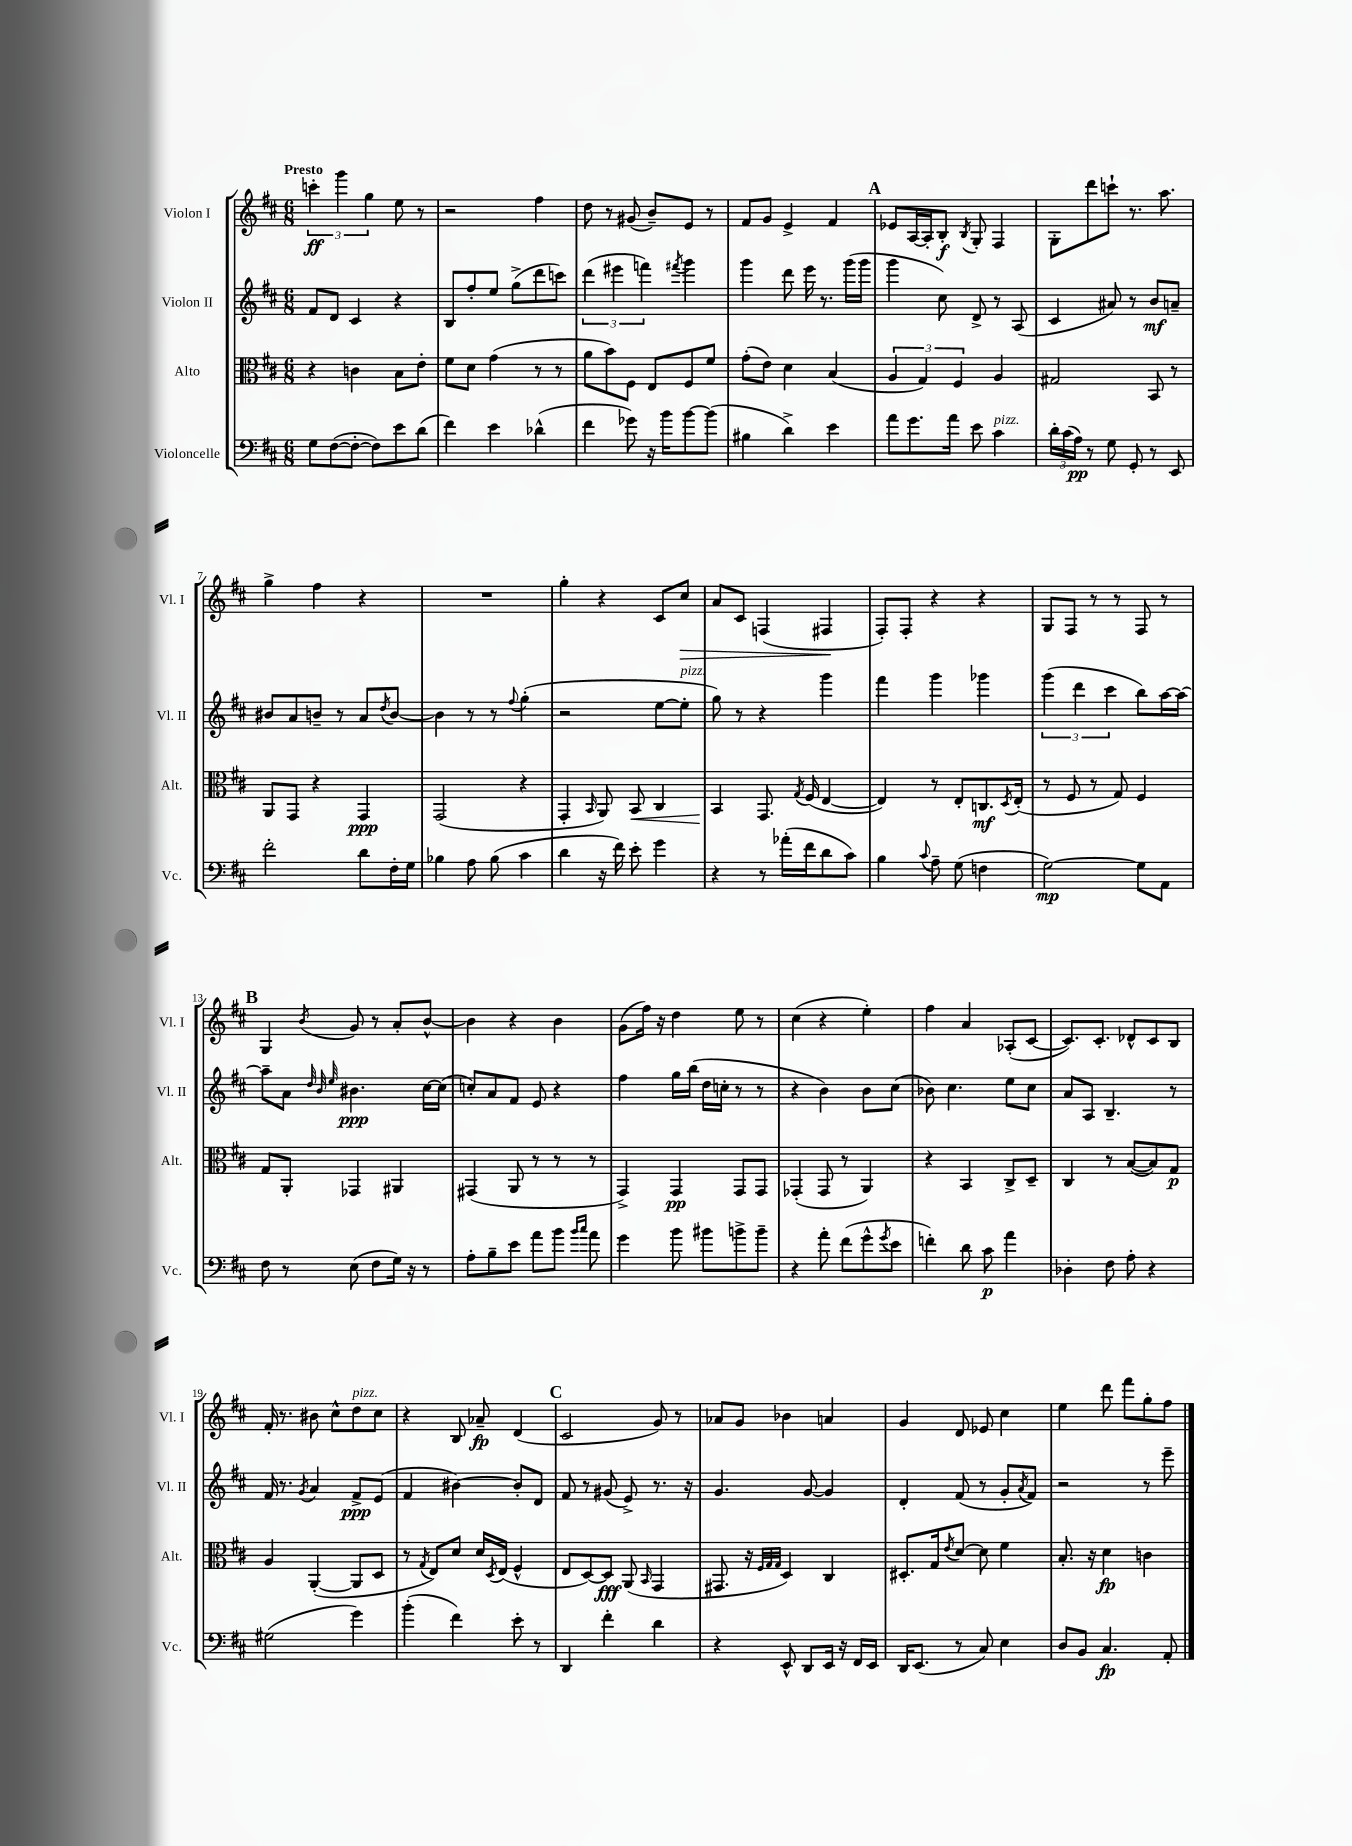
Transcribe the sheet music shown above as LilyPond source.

<<
\new StaffGroup <<
\new Staff = "s0" \with { instrumentName = "Violon I" shortInstrumentName = "Vl. I" } {
    \clef treble \key d \major \numericTimeSignature \time 6/8 \tempo "Presto"
    \tuplet 3/2 { c'''4-.\ff g'''4 g''4 } e''8 r8 |
    r2 fis''4 |
    d''8 r8 gis'8( b'8--) e'8 r8 |
    fis'8 g'8 e'4-> fis'4 |
    \mark \markup { \bold "A" } ees'8 a16~ a16-. b8-.\f \acciaccatura { b8 } g8-. fis4 |
    g8-. d'''8 c'''8-! r8. a''8. |
    g''4-> fis''4 r4 |
    R2. |
    g''4-. r4 cis'8 cis''8\> |
    a'8 cis'8 f4( fis4\! |
    fis8-.) fis8-. r4 r4 |
    g8 fis8 r8 r8 fis8 r8 |
    \mark \markup { \bold "B" } g4 \acciaccatura { b'8 } g'8 r8 a'8-. b'8~-^ |
    b'4 r4 b'4 |
    g'8( fis''16) r16 d''4 e''8 r8 |
    cis''4( r4 e''4-.) |
    fis''4 a'4 aes8-.( cis'8~ |
    cis'8.) cis'8.-. des'8-^ cis'8 b8 |
    fis'16-. r8. bis'8 cis''8-^ d''8^\markup { \italic "pizz." } cis''8 |
    r4 b8 aes'8--\fp d'4( |
    \mark \markup { \bold "C" } cis'2 g'8) r8 |
    aes'8 g'8 bes'4 a'4 |
    g'4 d'8 ees'8 cis''4 |
    e''4 d'''8 fis'''8 g''8-. fis''8 \bar "|." |
}
\new Staff = "s1" \with { instrumentName = "Violon II" shortInstrumentName = "Vl. II" } {
    \clef treble \key d \major \numericTimeSignature \time 6/8
    fis'8 d'8 cis'4 r4 |
    b8 fis''8-. e''8 g''8->( d'''8 c'''8) |
    \tuplet 3/2 { d'''4( eis'''4 f'''4) } \acciaccatura { fis'''8 } g'''4 |
    g'''4 d'''8 e'''16 r8. g'''16( g'''16 |
    \mark \markup { \bold "A" } g'''4 cis''8) d'8-> r8 a8( |
    cis'4 ais'8) r8 b'8\mf a'8-- |
    bis'8 a'8 b'8-- r8 a'8 \acciaccatura { d''8 } b'8~ |
    b'4 r8 r8 \appoggiatura { fis''8 } g''4-.( |
    r2 e''8~ e''8-.^\markup { \italic "pizz." } |
    g''8) r8 r4 g'''4 |
    fis'''4 g'''4 ges'''4 |
    \tuplet 3/2 { g'''4( d'''4 cis'''4 } b''8) a''16~ a''16~ |
    \mark \markup { \bold "B" } a''8-- a'8 \grace { d''32 b'32 e''32 } bis'4.\ppp cis''16~ cis''16( |
    c''8-.) a'8 fis'8 e'8 r4 |
    fis''4 g''16 b''16( d''16 c''16-. r8 r8 |
    r4 b'4) b'8 cis''8( |
    bes'8) cis''4. e''8 cis''8 |
    a'8 a8 b4.-- r8 |
    fis'16 r8. \acciaccatura { g'8 } a'4 fis'8->\ppp e'8( |
    fis'4 bis'4~) bis'8-. d'8 |
    \mark \markup { \bold "C" } fis'8 r8 gis'8( e'8->) r8. r16 |
    g'4. g'8~ g'4 |
    d'4-. fis'8( r8 g'8-. \acciaccatura { a'8 } fis'8) |
    r2 r8 e'''8-- \bar "|." |
}
\new Staff = "s2" \with { instrumentName = "Alto" shortInstrumentName = "Alt." } {
    \clef alto \key d \major \numericTimeSignature \time 6/8
    r4 c'4 b8 e'8-. |
    fis'8 d'8 g'4( r8 r8 |
    a'8 b'8) fis8 e8 fis8 fis'8 |
    g'8-.( e'8) d'4 b4( |
    \mark \markup { \bold "A" } \tuplet 3/2 { a4 g4) fis4 } a4 |
    gis2 b,8 r8 |
    a,8 g,8 r4 g,4\ppp |
    g,2( r4 |
    g,4-. \grace { b,16 } a,8) b,8\< cis4 |
    b,4\! g,8. \acciaccatura { g8 } fis16( e4~ |
    e4) r8 e8-. c8.\mf \acciaccatura { d8 } e16-.( |
    r8 fis8 r8 g8) fis4 |
    \mark \markup { \bold "B" } g8 a,8-. ges,4 ais,4 |
    gis,4( a,8 r8 r8 r8 |
    g,4->) g,4\pp g,8 g,8 |
    ges,4-.( ges,8 r8 a,4) |
    r4 b,4 cis8-> d8-- |
    cis4 r8 b8~( b8) g8\p |
    a4 a,4~-.( a,8 d8 |
    r8 \acciaccatura { g8 } e8) d'8 d'16 \acciaccatura { d8 } e16( fis4-^ |
    \mark \markup { \bold "C" } e8 d8~) d8\fff a,8( \grace { b,16 } g,4 |
    gis,8. r16 \grace { fis32 g32 g32 } d4) cis4 |
    dis8.-. g16 \acciaccatura { e'8 } d'8~ d'8 fis'4 |
    b8.-. r16 d'4\fp c'4 \bar "|." |
}
\new Staff = "s3" \with { instrumentName = "Violoncelle" shortInstrumentName = "Vc." } {
    \clef bass \key d \major \numericTimeSignature \time 6/8
    g8 fis8~( fis8~-. fis8) e'8 d'8( |
    fis'4) e'4 des'4-^( |
    fis'4 ges'8) r16 b'16 b'8~ b'8( |
    bis4 d'4->) e'4 |
    \mark \markup { \bold "A" } a'8 g'8. a'16 e'8 cis'4^\markup { \italic "pizz." } |
    \tuplet 3/2 { d'16-. cis'16( a16\pp) } r8 g8 g,8-. r8 e,8 |
    fis'2-. d'8 fis16-. g16 |
    bes4 a8 bes8( cis'4 |
    d'4 r16 fis'16) e'8-. g'4 |
    r4 r8 aes'16-.( fis'16 d'8 cis'8) |
    b4 \appoggiatura { cis'8 } a8-- g8( f4 |
    g2~\mp) g8 a,8 |
    \mark \markup { \bold "B" } fis8 r8 e8( fis8 g16) r16 r8 |
    a8-. b8-- e'8 a'8 b'8 \grace { b'16 cis''16 } a'8 |
    g'4 b'8 bis'8 b'8-> b'8-- |
    r4 a'8-. fis'8( g'8-^ \acciaccatura { g'8 } e'8 |
    f'4-.) d'8 cis'8\p a'4 |
    des4-. fis8 a8-. r4 |
    gis2( g'4) |
    b'4-.( fis'4) e'8-. r8 |
    \mark \markup { \bold "C" } d,4 fis'4-. d'4 |
    r4 e,8-^ d,8 e,16 r16 fis,16 e,16 |
    d,16 e,8.( r8 cis8) e4 |
    d8 b,8 cis4.\fp a,8-. \bar "|." |
}
>>
>>
